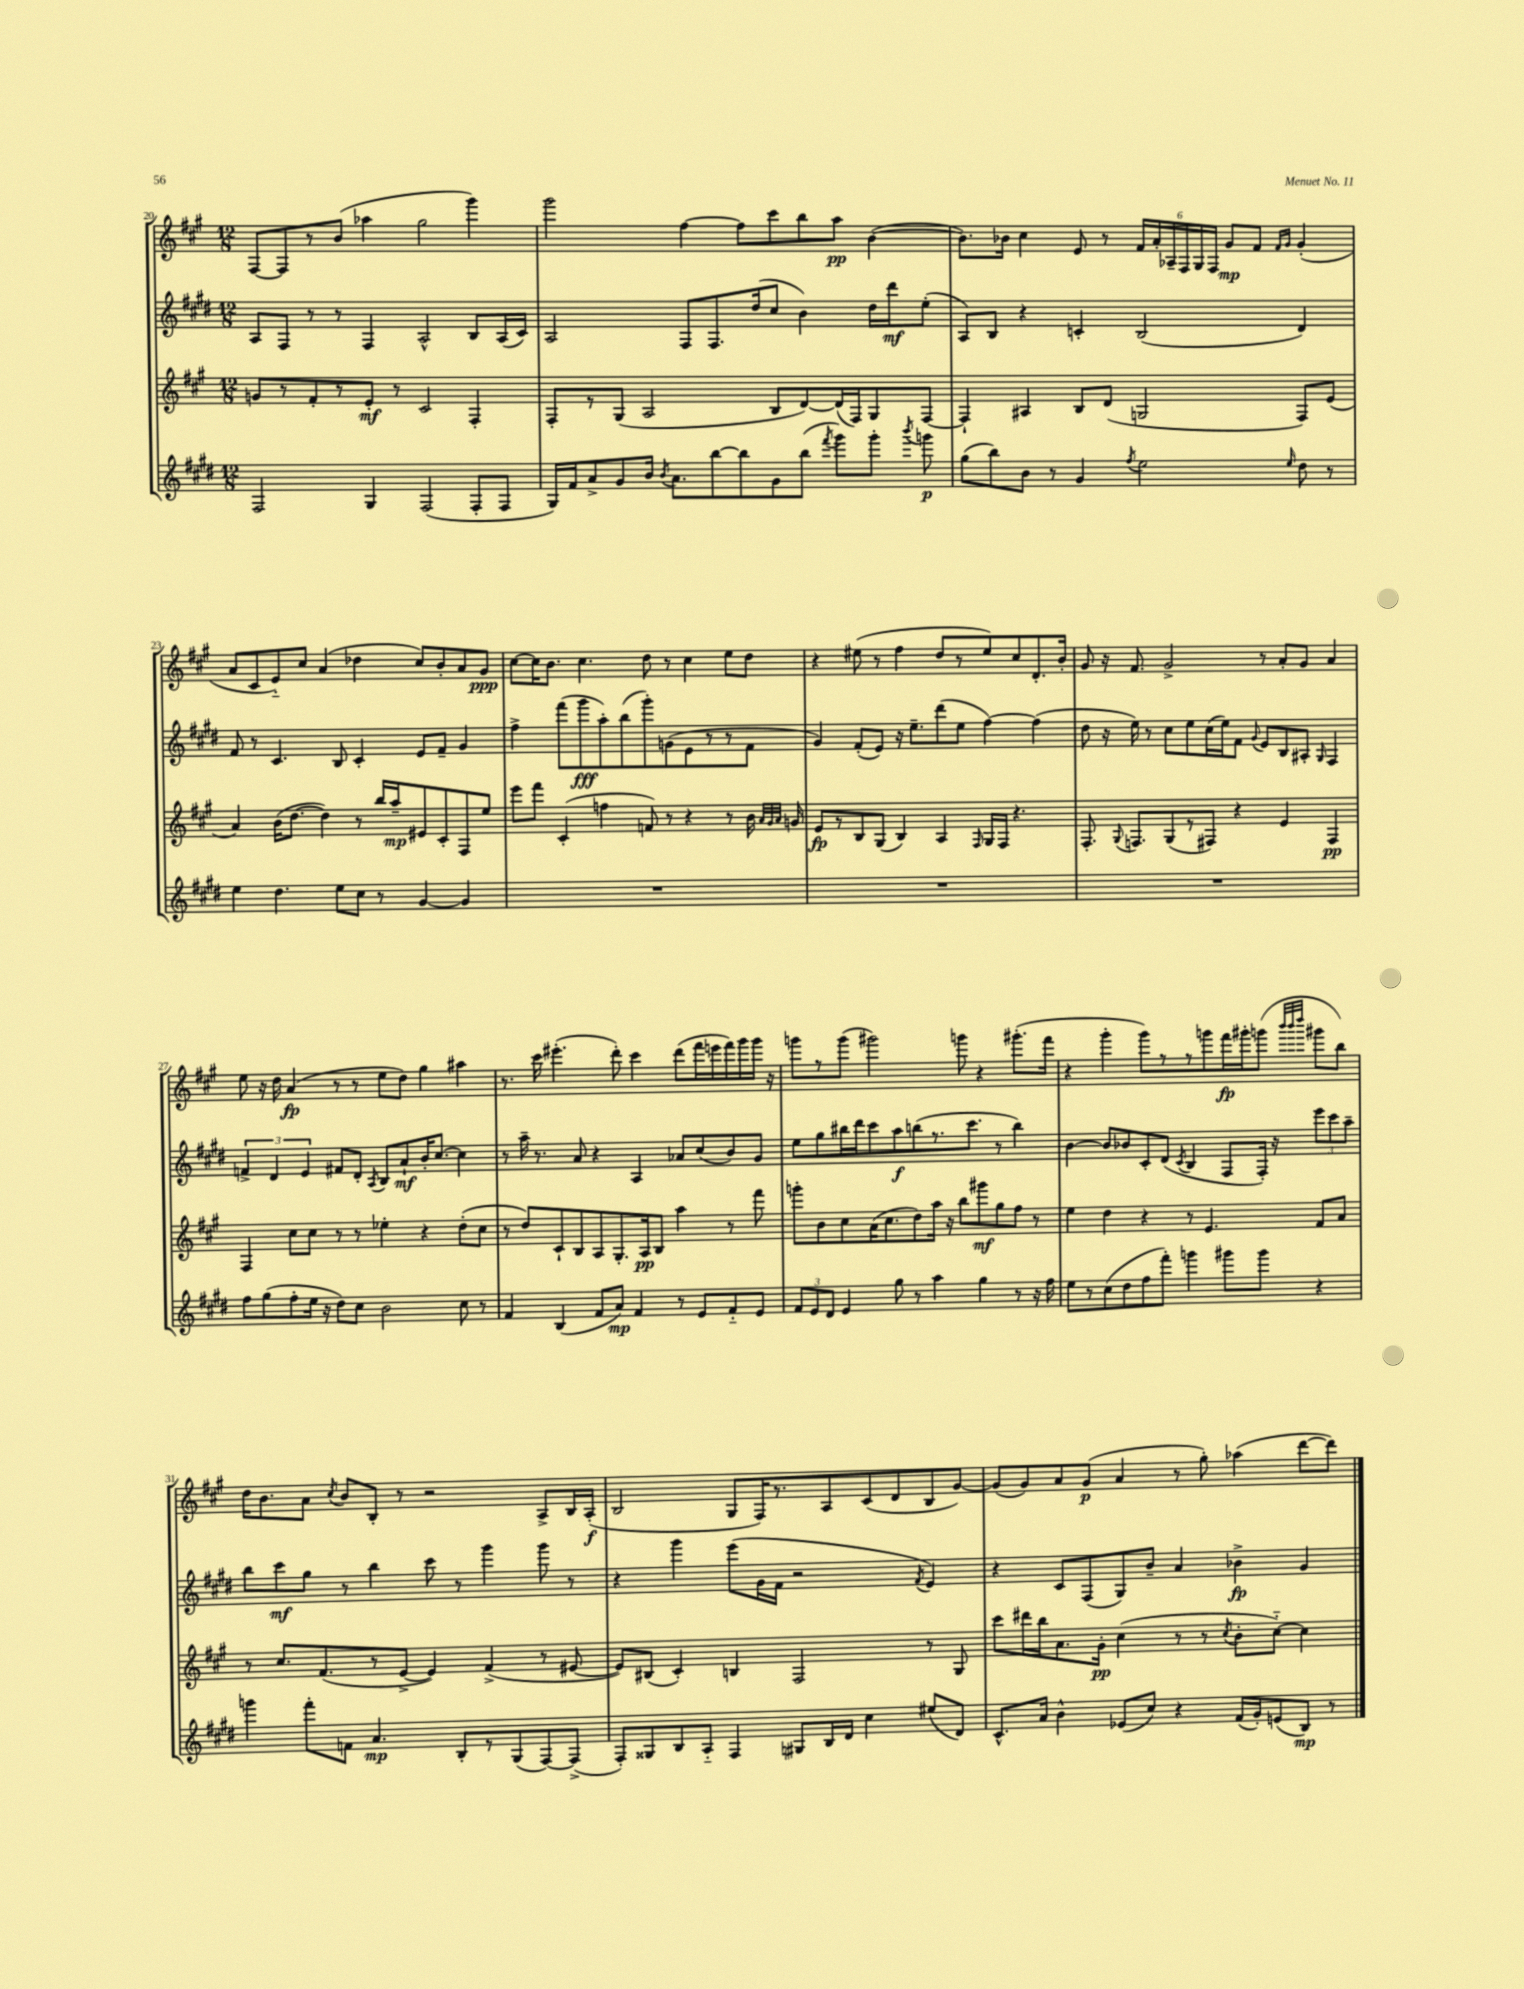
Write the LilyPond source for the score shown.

<<
\new StaffGroup <<
\new Staff = "s0" {
    \clef treble \key a \major \numericTimeSignature \time 12/8
    \autoBeamOff fis8[~ fis8 r8 b'8]( aes''4 gis''2 gis'''4) |
    gis'''2 fis''4~ fis''8[ cis'''8 b''8 a''8]\pp b'4~( |
    b'8.[) bes'16] cis''4 e'8 r8 \tuplet 6/4 { fis'16[ a'16-. aes16-- fis16 gis16 fis16] } gis'8[\mp fis'8] \grace { fis'16[ gis'16] } gis'4-.( |
    a'8[ cis'8 e'8-_) cis''8] a'4( des''4 cis''8[) b'8-. a'8 gis'8]\ppp |
    cis''8[~ cis''16 b'8.] cis''4. d''8 r8 cis''4 e''8[ d''8] |
    r4 eis''8( r8 fis''4 d''8[ r8 eis''8) cis''8 d'8.-. b'16]-. |
    gis'8 r16 fis'8. gis'2-> r8 a'8[-. gis'8] a'4 |
    e''8 r16 d''16 a'4\fp( r8 r8 e''8[ d''8]) gis''4 ais''4 |
    r8. cis'''16 eis'''4.-.( d'''8-.) cis'''4 d'''8[( fis'''16 e'''16 fis'''16) gis'''16 gis'''16] r16 |
    g'''8[ r8 g'''8]( gis'''2) g'''8 r4 gis'''8.[-.( fis'''16] |
    r4 gis'''4-. gis'''8[) r8 r8 g'''8 fis'''16\fp gis'''16-. g'''8]( \grace { b'''32[ b'''32 d''''32] } gis'''8[ b''8]) |
    d''16[ b'8. a'8] \acciaccatura { cis''8 } b'8[ b8]-. r8 r2 a8[-> b16 a16]-.\f( |
    b2 gis8[ fis16) r8. a8 cis'8( d'8 b8 gis'8]~) |
    gis'8[( gis'8) a'8 gis'8]\p( a'4 r8 gis''8-.) aes''4( d'''8[~ d'''8]) \bar "|." |
}
\new Staff = "s1" {
    \clef treble \key e \major \numericTimeSignature \time 12/8
    \autoBeamOff a8[ fis8] r8 r8 fis4 a2-^ b8[ a16( cis'16]) |
    a2 fis8[ fis8. dis''16( cis''8] b'4) dis''16[ dis'''16\mf e''8]-.( |
    a8[) b8] r4 c'4-. b2( dis'4) |
    fis'8 r8 cis'4. b8 cis'4-. e'8[ fis'8]-- gis'4 |
    fis''4-> fis'''8[( gis'''8\fff a''8-.) b''8( gis'''8-.) g'8( e'8 r8 r8 fis'8] |
    gis'4) fis'8[-.( e'8]) r16 e''8.[-- dis'''8( e''8] fis''4~) fis''4( |
    dis''8 r16 e''16) r8 cis''8[ e''8 cis''16( e''16) fis'8] \appoggiatura { gis'8 } e'8[ b8 ais8]-. \grace { gis16 } fis4 |
    \tuplet 3/2 { f'4-> dis'4 e'4 } fis'8[ dis'8]-. \acciaccatura { a8 } b8[ a'8-!\mf b'16-. cis''8.]~ cis''4 |
    r8 a''16-- r8. a'8 r4 a4 aes'8[ cis''8( b'8) gis'8] |
    e''8[ gis''8 bis''16 dis'''16 cis'''8 a''8\f b''8( r8. cis'''8.] r8 b''4) |
    b'4~ b'8[ bes'8 cis'8-. dis'8]( \acciaccatura { cis'8 } b4 fis8[ fis16]-.) r16 \tuplet 3/2 { e'''8[ cis'''8 a''8]-- } |
    b''8[ cis'''8\mf gis''8] r8 b''4 cis'''8 r8 gis'''4 gis'''8 r8 |
    r4 gis'''4 e'''8[( gis'16 fis'16] r2 \acciaccatura { fis'8 } e'4) |
    r4 cis'8[ fis8( gis8) b'8]-- a'4 bes'4->\fp gis'4 \bar "|." |
}
\new Staff = "s2" {
    \clef treble \key a \major \numericTimeSignature \time 12/8
    \autoBeamOff g'8[ r8 fis'8-. r8 e'8]-.\mf r8 cis'2 fis4-. |
    fis8[-. r8 gis8]( a2 b8[ d'8~) d'16( fis16) gis8 fis8]~ |
    fis4-! ais4 b8[ d'8]( g2 fis8[) e'8]( |
    a'4) b'16[( d''8.]~ d''4) r8 b''16[ a''16--\mp eis'8 cis'8-. fis8 e''8] |
    e'''8[ fis'''8] cis'4-.( f''4 f'8) r8 r4 r8 b'16 \grace { a'32[ gis'32 a'32] } g'16 |
    e'8[\fp r8 b8 gis8]( b4) a4 \grace { fis16 } gis16[ fis16] r4. |
    fis8.-. \appoggiatura { gis8 } f8.[ gis8( r8 fis8]) r4 e'4 fis4\pp |
    fis4 cis''8[ cis''8] r8 r8 ees''4-. r4 d''8[-.( cis''8] |
    r8 d''8[) cis'8-! b8 a8 gis8.-. a16\pp b8] a''4 r8 fis'''8 |
    g'''8[-. b'8 cis''8 a'16( cis''8. d''8) a''16] r16 b''8[ gis'''8\mf gis''8 fis''8] r8 |
    e''4 d''4 r4 r8 e'4. fis'8[ a'8] |
    r8 cis''8.[ fis'8.( r8 e'8]~-> e'4) fis'4->( r8 eis'8~ |
    eis'8[) bis8]( cis'4-.) b4 fis2 r8 gis8 |
    cis'''8[ dis'''16 b''16 a'8. gis'16]-.\pp cis''4( r8 r8 \acciaccatura { cis''8 } b'8[-. cis''8]~-_) cis''4 \bar "|." |
}
\new Staff = "s3" {
    \clef treble \key e \major \numericTimeSignature \time 12/8
    \autoBeamOff fis2 gis4 fis2( fis8[-. fis8] |
    gis16[) fis'16 a'8-> gis'8 b'16] \acciaccatura { b'8 } a'8.[ b''8~ b''8 gis'8 b''8]( \acciaccatura { fis'''8 } gis'''8[) gis'''8]-. \acciaccatura { b'''8 } g'''8\p |
    gis''8[( b''8) b'8] r8 gis'4 \acciaccatura { fis''8 } e''2 \grace { e''16 } dis''8 r8 |
    e''4 dis''4. e''8[ cis''8] r8 gis'4~ gis'4 |
    R1. |
    R1. |
    R1. |
    fis''8[ gis''8( fis''8-. e''16] r16 dis''8[) cis''8] b'2 cis''8 r8 |
    fis'4 b4( fis'8[ a'8]\mp) fis'4 r8 e'8[ fis'8-_ e'8] |
    \tuplet 3/2 { fis'8[ e'8 dis'8] } e'4 gis''8 r8 a''4 gis''4 r8 r16 fis''16 |
    e''8[ r8 cis''8( dis''8 fis''8 fis'''8]-.) g'''4 gis'''8[ gis'''8] r4 |
    g'''4 fis'''8[-. f'8] a'4.\mp b8[-. r8 gis8( fis8~) fis8]->( |
    fis8[-.) gisis8 b8 a8]-_ fis4 gis8[ b16 dis'16] cis''4 eis''8[( dis'8]) |
    cis'8.[-^ a'16] b'4-^ ees'8[( cis''8]) r4 fis'16[( gis'16-.) e'8( b8]\mp) r8 \bar "|." |
}
>>
>>
\layout { \context { \Score currentBarNumber = #20 } }
